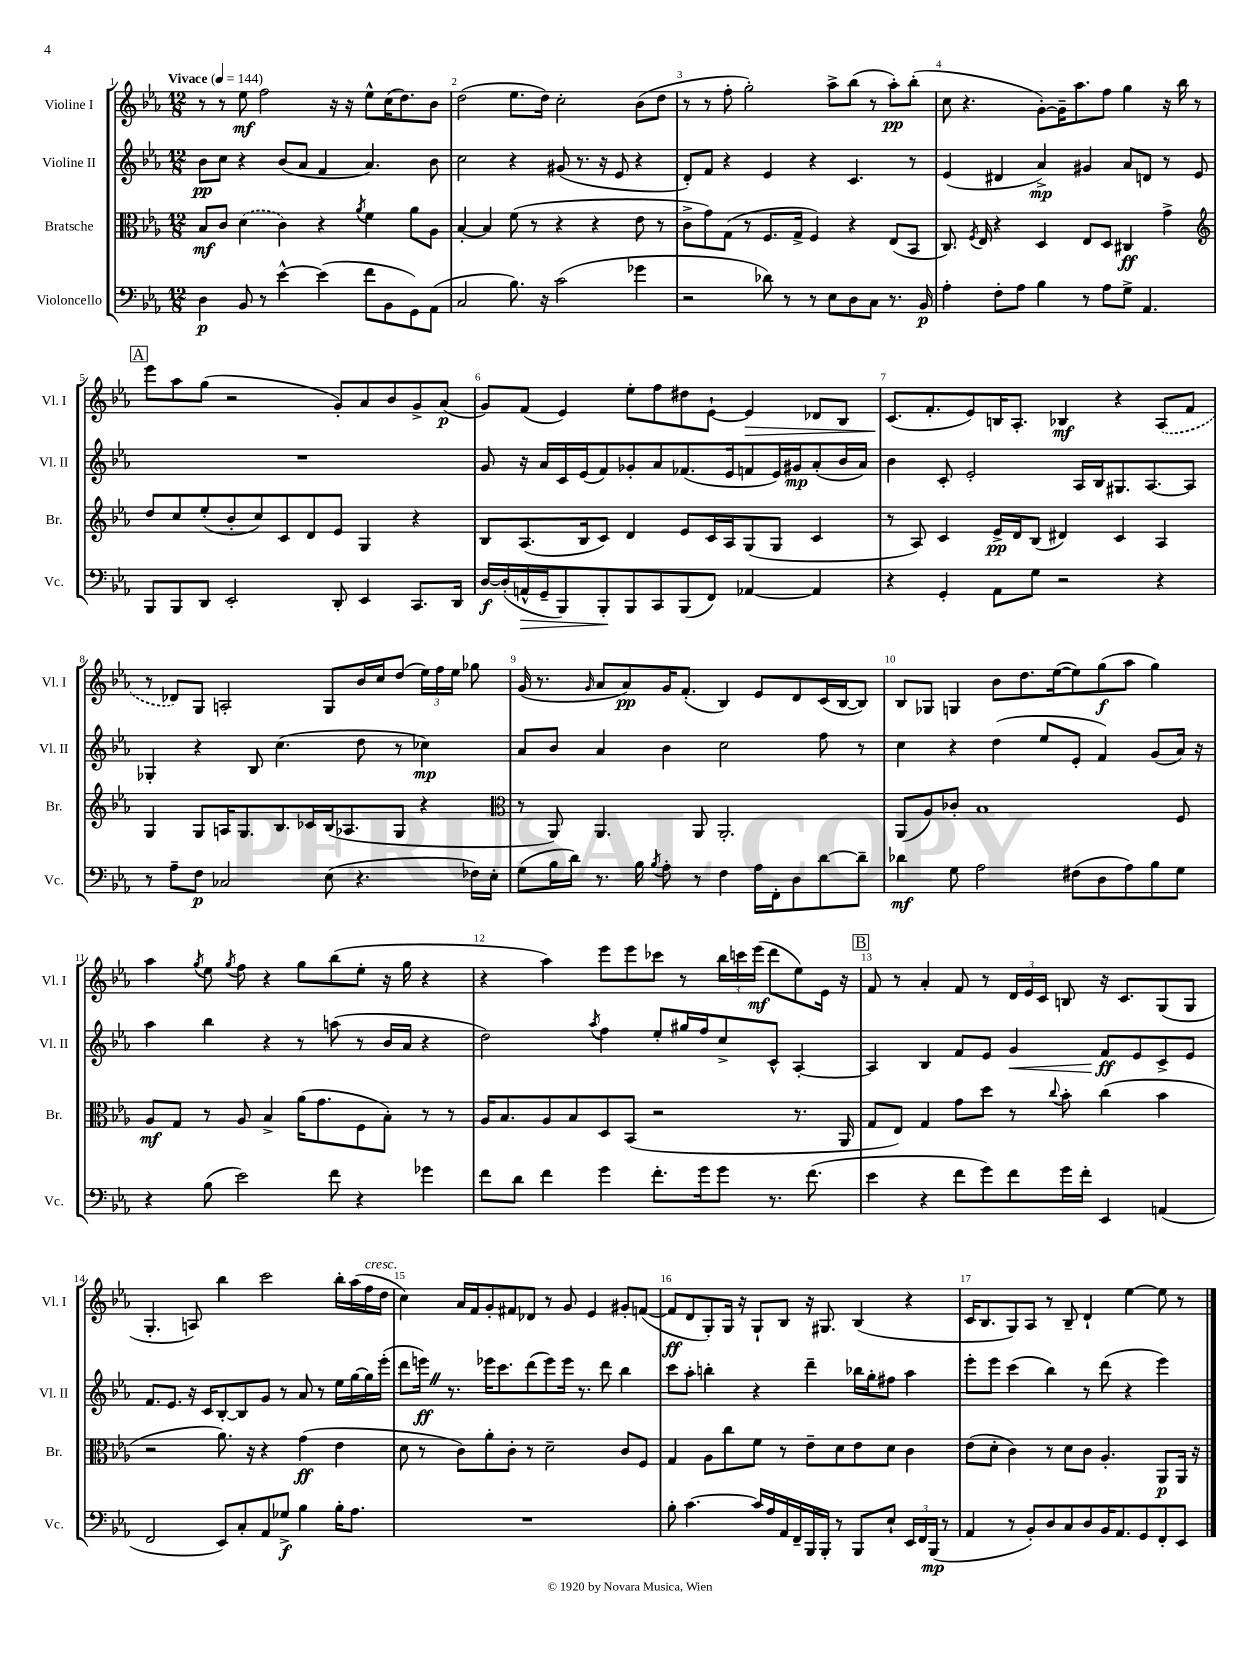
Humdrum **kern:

**kern	**kern	**kern	**kern
*staff4	*staff3	*staff2	*staff1
*clefF4	*clefC3	*clefG2	*clefG2
*k[b-e-a-]	*k[b-e-a-]	*k[b-e-a-]	*k[b-e-a-]
*M12/8	*M12/8	*M12/8	*M12/8
*MM144	*MM144	*MM144	*MM144
4D	8B-	8b-	8r
.	8c	8cc	8r
8BB-	(4d	4r	8ee-
8r	.	.	2ff
[4e-^^	4c)	(8b-	.
.	.	8a-	.
(4e-]	4r	4f	.
.	.	.	16r
.	.	.	16r
.	8qa-	.	.
8f	4f	4.a-)	8ee-^^
8BB-	.	.	(16cc
.	.	.	8.dd)
8GG)	8a-	.	.
(8AA-	8A-	8b-	8b-
=	=	=	=
2C	[4B-'	2cc	(2dd
.	4B-]	.	.
8.B-)	(8f	4r	8.ee-
.	8r	.	.
16r	.	.	16dd)
(2c	4r	(8g#	2cc'
.	.	8.r	.
.	4r	.	.
.	.	16r	.
.	.	8e-	.
4g-	8e-	4r	(8b-
.	8r	.	8dd
=	=	=	=
2r	8c^	8d')	8r
.	8g)	8f	8r
.	(8G	4r	8ff'
.	8r	.	2gg')
8d-)	8.F	4e-	.
8r	.	.	.
.	16G^	.	.
8r	4F)	4r	.
8E-	.	.	8aa-^
8D	4r	4.c	(8bb-
8C	.	.	8r
8.r	(8E-	.	8aa-')
.	8BB-	8r	(8bb-'
16BB-	.	.	.
=	=	=	=
4A-'	8.C)	(4e-	8cc
.	.	.	4.r
.	8qF	.	.
.	16E-	.	.
8F'	4r	4d#	.
8A-	.	.	.
4B-	4D	4a-^)	[8g')
.	.	.	16g~]
.	.	.	8.aa-
8r	8E-	4g#	.
8A-	8D	.	8ff
8G^	4C#	8a-	4gg
4.AA-	.	8d	.
.	4g^	8r	16r
.	.	.	16bb-
.	.	8e-	8r
=	=	=	=
*	*clefG2	*	*
8BBB-	8dd	1.r	8eee-
8BBB-	8cc	.	8aa-
8DD	(8ee-'	.	(8gg
2EE-'	8b-'	.	2r
.	8cc)	.	.
.	8c	.	.
.	8d	.	.
8DD'	8e-	.	8g')
4EE-	4G	.	8a-
.	.	.	8b-
8.CC	4r	.	8g^
.	.	.	(8a-
16DD	.	.	.
=	=	=	=
[16D	8B-	8g	8g)
(16D']	.	.	.
16AA^^	(8.A-	16r	(8f
16GG~	.	16a-	.
8BBB-)	.	16c	4e-)
.	16B-	(16e-	.
8BBB-'	8c)	8f)	.
8BBB-	4d	8g-'	8ee-'
8CC	.	8a-	8ff
(8BBB-	8e-	(8.f-	8dd#
8FF)	16c	.	[8e-`
.	16A-	16e-	.
[4AA-	(8G	8f	4e-]
.	8G	16e-)	.
.	.	16g#	.
4AA-]	4c	(8a-'	8d-
.	.	16b-	8B-
.	.	16a-)	.
=	=	=	=
4r	8r	4b-	(8.c
.	8A-)	.	.
.	.	.	8.f'
4GG'	4c	8c'	.
.	.	2e-'	8e-)
8AA-	16e-^	.	16B
.	16d	.	8.A-'
8G	(8B-	.	.
2r	4d#)	.	4B-
.	.	16A-	.
.	.	16B-	.
.	4c	8.G#	4r
.	.	[8.A-	.
4r	4A-	.	(8A-
.	.	8A-]	8f
=	=	=	=
8r	4G	4G-'	8r
8A-~	.	.	8d-)
8F	8G	4r	8G
2C-	16A	.	2A'
.	8.G	.	.
.	.	8B-	.
.	8.B-	(4.cc	.
.	16c-	.	.
(8E-	(16B-	.	8G
.	8.A-	.	.
4.r	.	8dd	16b-
.	.	.	16cc
.	8G	8r	(8dd
.	4r	4cc-)	24ee-)
.	.	.	24ff
.	.	.	24ee-
16F-)	.	.	8gg-
16E-'	.	.	.
=	=	=	=
*	*clefC3	*	*
(8G	8r	8a-	(16g
.	.	.	8.r
16B-	8AA-)	8b-	.
16d)	.	.	.
.	.	.	16qqg
8.r	4.AA-	4a-	8a-
.	.	.	8a-)
16B-	.	.	.
8qB-	.	.	.
8A-'	.	4b-	16g
.	.	.	(8.f'
8r	8AA-	.	.
4F	2.AA-'	2cc	4B-)
16A-	.	.	8e-
16FF'	.	.	.
8D	.	.	8d
[8d	.	8ff	(16c
.	.	.	[16B-
8d~]	.	8r	8B-])
=	=	=	=
4d-	(8AA-	4cc	8B-
.	8A-)	.	8G-
8G	8c-'	4r	4G
2A-	1B-	.	.
.	.	(4dd	8b-
.	.	.	8.dd
.	.	8ee-	.
.	.	.	([16ee-
(8F#	.	8e-'	8ee-])
8D	.	4f)	(8gg
8A-)	.	.	8aa-
8B-	.	(8g	4gg)
8G	8F	16a-)	.
.	.	16r	.
=	=	=	=
4r	8A-	4aa-	4aa-
.	8G	.	.
.	.	.	8qgg
(8B-	8r	4bb-	8ee-
.	.	.	8qgg
2e-)	8A-	.	8ff
.	4B-^	4r	4r
.	(16a-	8r	8gg
.	8.g	.	.
8f	.	(8aa	(8bb-
4r	8F	8r	8ee-'
.	8B-')	16b-	16r
.	.	16a-	16gg
4g-	8r	4r	4r
.	8r	.	.
=	=	=	=
8f	16A-	2dd)	4r
.	8.B-	.	.
8d	.	.	.
4f	8A-	.	4aa-)
.	8B-	.	.
.	.	8qaa-	.
4g	8D	4ff	8eee-
.	(8BB-	.	8eee-
8.f'	2r	8ee-'	8ccc-
.	.	16gg#	8r
16g	.	16ff	.
8g	.	8cc^	24bb-
.	.	.	24ccc
.	.	.	(24eee-
8.r	.	8c^^	8ddd
.	8.r	[4A-'	8ee-)
(8.f	.	.	.
.	.	.	16e-
.	16AA-	.	16r
=	=	=	=
4e-	8G	4A-]	8f
.	8E-)	.	8r
4r	4G	4B-	4a-'
8f	8g	8f	8f
8g)	8dd	8e-	8r
8f	8r	4g	24d
.	.	.	24e-
.	.	.	24c
.	8qqcc	.	.
16g	8b-'	.	8B
16f'	.	.	.
4EE-	(4cc	8f	16r
.	.	.	8.c
.	.	8e-	.
(4AA	4b-	8c^	(8G
.	.	8e-	8G
=	=	=	=
2FF	2r	8.f	4.G'
.	.	8.e-	.
.	.	16r	8A)
.	.	16c	.
8EE-)	8.a-)	[8B-'	4bb-
8C'	.	8B-]	.
.	16r	.	.
8AA-	4r	8g	2ccc
8G-^	.	8r	.
4B-	(4g	8a-	.
.	.	8r	.
16B-'	4e-	16ee-	16bb-'
8.A-	.	[16gg	(16aa-
.	.	16gg]	16ff
.	.	(16eee-'	16dd
=	=	=	=
1.r	8d	8ddd	4cc)
.	8r	16eee)	.
.	.	8.r	.
.	8c)	.	16a-
.	.	.	16f
.	8a-'	16eee-	8g'
.	.	8.ccc	.
.	8c'	.	8f#
.	8r	(8ddd	8d-
.	2d~	8eee-)	8r
.	.	16eee-	8g
.	.	8.r	.
.	.	.	4e-
.	.	8ddd	.
.	8c	4bb-	8g#'
.	8F	.	([8f
=	=	=	=
8B-'	4G	8ccc	8f]
[4.c	.	8aa-'	8d
.	8A-	4bb'	8G')
.	8cc	.	16G
.	.	.	16r
16c]	8f	4r	8G`
16A-	.	.	.
16AA-	8r	.	8B-
16FF~	.	.	.
16BBB-	8e-~	4ddd~	16r
16BBB-'	.	.	8.G#
8r	8d	.	.
8BBB-	8e-	16bb-	(4B-
.	.	16gg'	.
8E-`	8d	8ff#	.
24EE-	4c	4aa-	4r
24FF	.	.	.
(24BBB-	.	.	.
8r	.	.	.
=	=	=	=
4AA-	(8e-	8eee-'	16c
.	.	.	8.B-
.	8d'	8eee-	.
8r	4c)	(4ccc	8G)
8BB-')	.	.	8A-
8D	8r	4bb-)	8r
8C	8d	.	8B-~
8D	8c	8r	4d`
16BB-	4.A-'	(8ddd	.
8.AA-	.	.	.
.	.	4r	[4ee-
8GG	.	.	.
8FF'	8AA-	4eee-)	8ee-]
8EE-	16AA-	.	8r
.	16r	.	.
==	==	==	==
*-	*-	*-	*-
